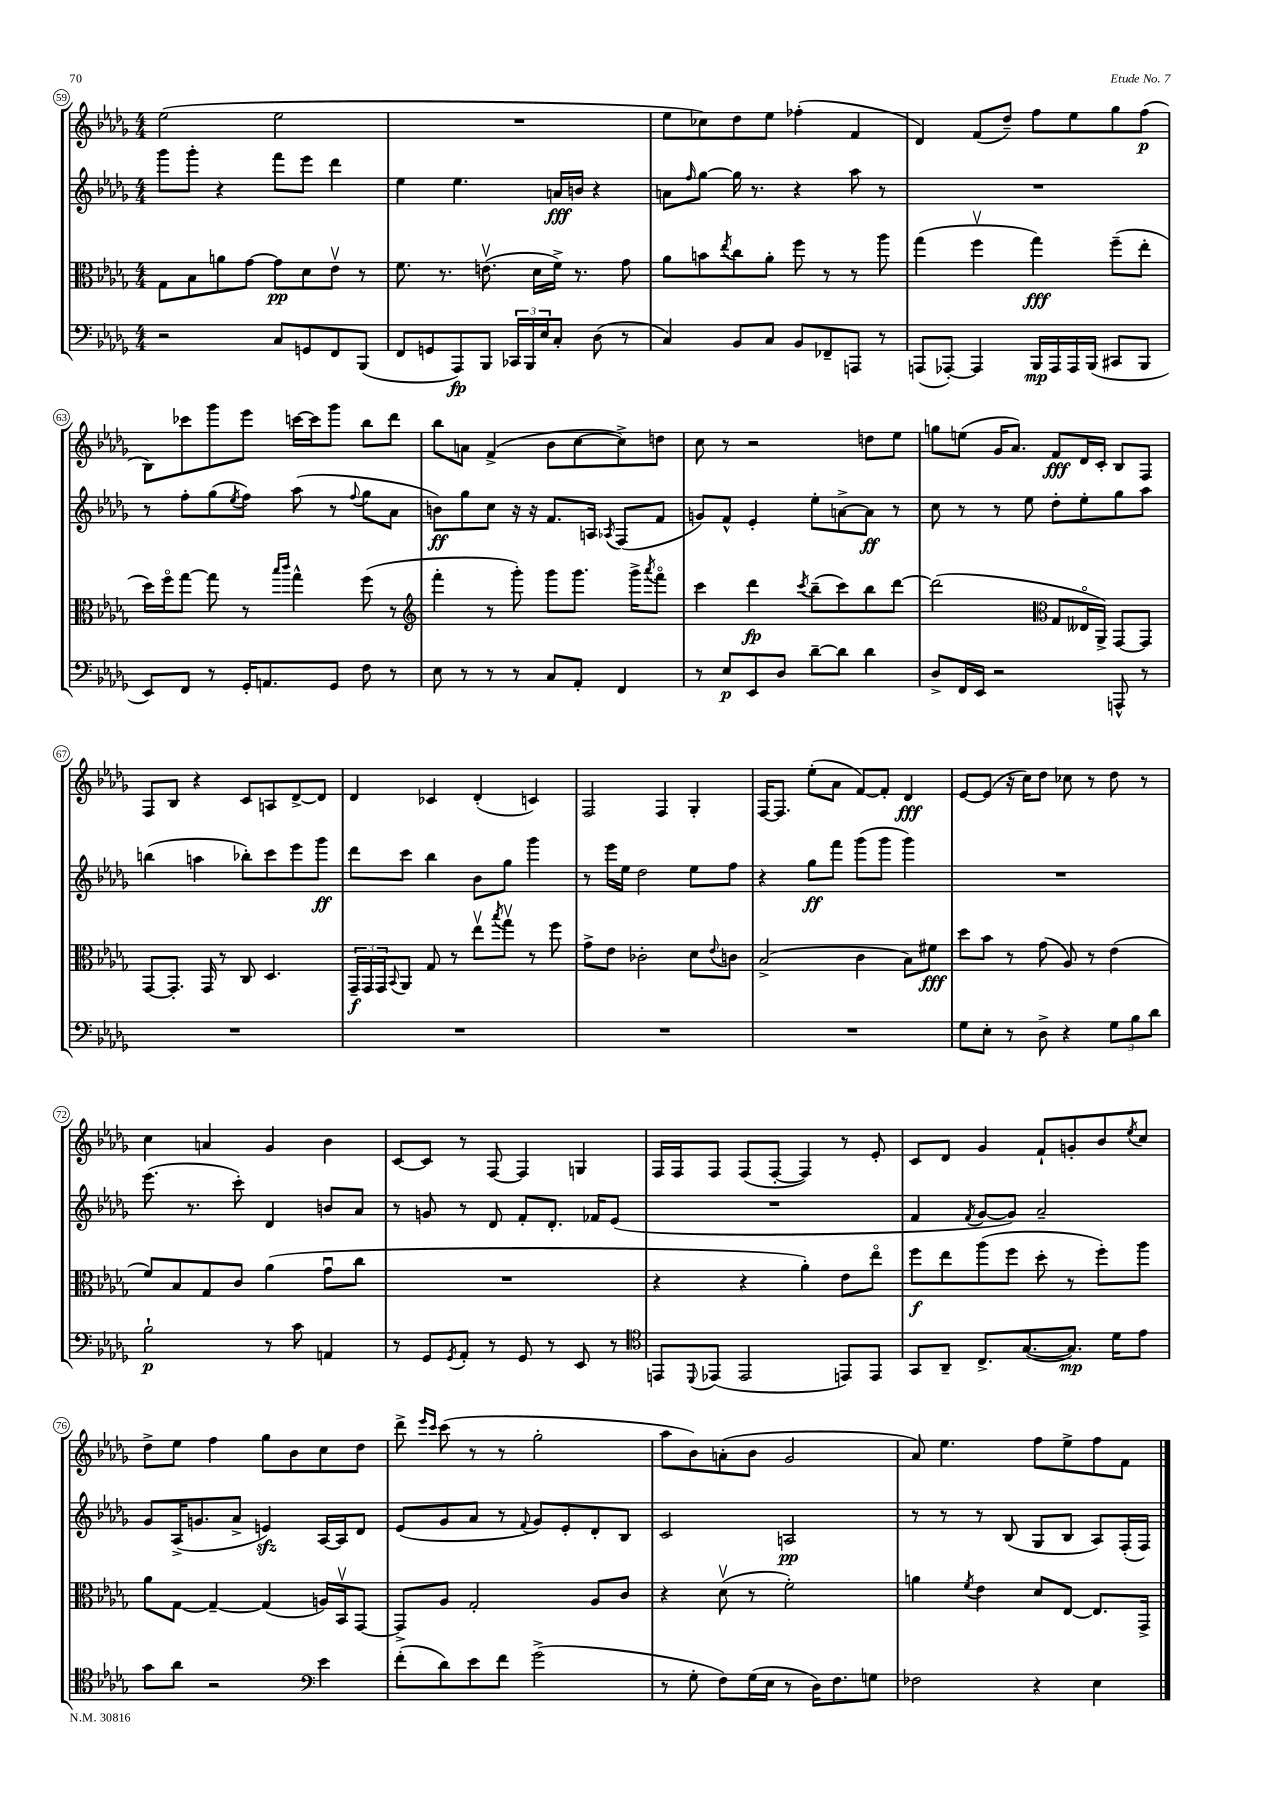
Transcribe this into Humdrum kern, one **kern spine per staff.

**kern	**kern	**kern	**kern
*staff4	*staff3	*staff2	*staff1
*clefF4	*clefC3	*clefG2	*clefG2
*k[b-e-a-d-g-]	*k[b-e-a-d-g-]	*k[b-e-a-d-g-]	*k[b-e-a-d-g-]
*M4/4	*M4/4	*M4/4	*M4/4
2r	8G-\L	8ggg-\L	(2ee-\
.	8B-\	8ggg-'\J	.
.	8a\	4r	.
.	[8g-\J	.	.
8C/L	8g-\]L	8fff\L	2ee-\
8GG/	8d-\	8eee-\J	.
8FF/	8e-v\J	4ddd-\	.
(8BBB-/J	8r	.	.
=	=	=	=
8FF/L	8.f\	4ee-\	1r
8GG/	.	.	.
.	8.r	.	.
8AAA-/)	.	4.ee-\	.
8BBB-/J	(8.ev\	.	.
24CC-/LL	.	.	.
24BBB-/	.	.	.
.	16d-\LL	.	.
24E-/J	.	.	.
8C'/J	16f^\JJ)	16a/LL	.
.	8.r	16b/JJ	.
(8D-\	.	4r	.
8r	8g-\	.	.
=	=	=	=
4C/)	8a-\L	8a\L	8ee-\L
.	.	16qqff/	.
.	8b\	[8gg-\J	8cc-\)
.	8qee-/	.	.
8BB-/L	8cc\	16gg-\]	8dd-\
.	.	8.r	.
8C/J	8a-'\J	.	8ee-\J
8BB-/L	8ff\	4r	(4ff-'\
8FF-~/	8r	.	.
8AAA/J	8r	8aa-\	4f/
8r	8aa-\	8r	.
=	=	=	=
(8AAA/L	(4gg-\	1r	4d-/)
[8AAA-'/J)	.	.	.
4AAA-/]	4ffv\	.	(8f/L
.	.	.	8dd-~/J)
16BBB-/LL	4gg-\)	.	8ff\L
16AAA-/	.	.	.
16AAA-/	.	.	8ee-\
(16BBB-/JJ	.	.	.
8CC#/L	(8ff~\L	.	8gg-\
8BBB-/J	8ee-'\J	.	(8ff\J
=	=	=	=
8EE-/L)	16dd-\LL)	8r	8B-\L)
.	16ffo\J	.	.
8FF/J	[8gg-\J	8ff'\L	8ccc-\
8r	8gg-\]	(8gg-\	8ggg-\
.	.	8qee-/	.
16GG-'/LK	8r	8ff\J)	8eee-\J
8.AA/	.	.	.
.	16qqbb-/LL	.	.
.	16qqccc/JJ	.	.
.	4gg-^^\	(8aa-\	[16ccc\LL
.	.	.	16ccc\]J
8GG-/J	.	8r	8ggg-\J
.	.	8qqff/	.
8F\	(8ff\	8gg-\L	8bb-\L
8r	8r	8a-\J	8ddd-\J
=	=	=	=
*	*clefG2	*	*
8E-\	4fff'\	8b\L)	8bb-\L
8r	.	8gg-\	8a\J
8r	8r	8cc\J	(4f^/
8r	8ggg-'\)	16r	.
.	.	16r	.
8C/L	8ggg-\L	8.f/L	8b-\L
8AA-'/J	8.ggg-\J	.	[8cc\
.	.	16A/Jk	.
.	.	8qA-/	.
4FF/	.	(8F/L	8cc^\])
.	16ggg-^\LK	.	.
.	8qaaa-/	.	.
.	8fffo\J	8f/J	8dd\J
=	=	=	=
8r	4ccc\	8g/L)	8cc\
8E-/L	.	8f^^/J	8r
8EE-/	4ddd-\	4e-'/	2r
8D-/J	.	.	.
.	8qccc/	.	.
[8d-~\L	(8bb-~\L	8ee-'\L	.
8d-\]J	8ccc\)	[8a^\	.
4d-\	8bb-\	8a\]J	8dd\L
.	[8ddd-\J	8r	8ee-\J
=	=	=	=
8D-^/L	(2ddd-\]	8cc\	8gg\L
16FF/L	.	8r	(8ee\J
16EE-/JJ	.	.	.
2r	.	8r	16g-/LK
.	.	.	8.a-/J)
.	.	8ee-\	.
*	*clefC3	*	*
.	8G-/L	8dd-'\L	8f/L
.	16E--o/L	8ee-'\	16d-/L
.	16AA-^/JJ)	.	16c'/JJ
8AAA^^/	[8GG-/L	8gg-\	8B-/L
8r	8GG-/]J	8aa-\J	8F/J
=	=	=	=
1r	[8GG-/L	(4bb\	8F/L
.	8.GG-'/]J	.	8B-/J
.	.	4aa\	4r
.	16GG-/	.	.
.	8r	.	.
.	8C/	8bb-'\L)	8c/L
.	4.D-/	8ccc\	8A/
.	.	8eee-\	[8d-^/
.	.	8ggg-\J	8d-/]J
=	=	=	=
1r	24GG-~/LL	8ddd-\L	4d-/
.	24GG-/	.	.
.	24GG-/J	.	.
.	8qqBB-/	.	.
.	8AA-/J	8ccc\J	.
.	8G-/	4bb-\	4c-/
.	8r	.	.
.	8ee-v\L	8b-\L	(4d-'/
.	8qbb-/	.	.
.	8gg-v\J	8gg-\J	.
.	8r	4ggg-\	4c/)
.	8ff\	.	.
=	=	=	=
1r	8g-^\L	8r	2F/
.	8e-\J	16eee-\LL	.
.	.	16ee-\JJ	.
.	2c-'\	2dd-\	.
.	.	.	4F/
.	8d-\L	8ee-\L	4G-'/
.	8qqe-/	.	.
.	8c\J	8ff\J	.
=	=	=	=
1r	(2B-^/	4r	[16F/LK
.	.	.	8.F/]J
.	.	8gg-\L	(8ee-'\L
.	.	8fff\J	8a-\J
.	4c\	(8ggg-\L	[8f/L)
.	.	8ggg-\J	8f'/]J
.	8B-\L)	4ggg-\)	4d-/
.	8f#\J	.	.
=	=	=	=
8G-\L	8dd-\L	1r	[8e-/L
8E-'\J	8b-\J	.	(8e-/]J
8r	8r	.	16r
.	.	.	16cc\LK)
8D-^\	(8g-\	.	8dd-\J
4r	8A-/)	.	8cc-\
.	8r	.	8r
12G-\L	(4e-\	.	8dd-\
12B-\	.	.	.
.	.	.	8r
12d-\J	.	.	.
=	=	=	=
2B-`\	8f/L)	(8.eee-\	4cc\
.	8B-/	.	.
.	.	8.r	.
.	8G-/	.	4a/
.	8c/J	8ccc'\)	.
8r	(4a-\	4d-/	4g-/
8c\	.	.	.
4AA/	8g-u\L	8b/L	4b-\
.	8cc\J	8a-/J	.
=	=	=	=
8r	1r	8r	[8c/L
8GG-/L	.	8g/	8c/]J
8qGG-/	.	.	.
8AA-'/J	.	8r	8r
8r	.	8d-/	[8F/
8GG-/	.	8f'/L	4F/]
8r	.	8.d-'/J	.
8EE-/	.	.	4G/
.	.	16f-/LK	.
8r	.	(8e-/J	.
=	=	=	=
*clefC4	*	*	*
8EE/L	4r	1r	16F/LL
.	.	.	16F/J
8qqDD-/	.	.	.
(8EE-/J	.	.	8F/J
2EE-/	4r	.	(8F/L
.	.	.	[8F'/J
.	4a-'\)	.	4F/])
8EE/L)	8e-\L	.	8r
8EE/J	8ee-o\J	.	8e-'/
=	=	=	=
8GG-/L	8ff\L	4f/	8c/L
8AA-~/J	8ee-\	.	8d-/J
.	.	8qf/	.
8.C^/L	(8aa-\	[8g-/L	4g-/
.	8ff\J	8g-/]J)	.
([8.G-/	.	.	.
.	8dd-'\	2a-~/	8f`/L
8.G-/]J)	8r	.	8g'/
.	8ff'\L)	.	8b-/
16d-\LK	.	.	.
.	.	.	8qee-/
8e-\J	8aa-\J	.	8cc/J
=	=	=	=
8g-\L	8a-\L	8g-/L	8dd-^\L
8a-\J	[8G-\J	(16A-^/K	8ee-\J
.	.	8.g/	.
2r	4G-~/_	.	4ff\
.	.	8a-^/J	.
.	(4G-/]	4e/)	8gg-\L
.	.	.	8b-\
*clefF4	*	*	*
4e-\	16A/LL)	[16A-/LL	8cc\
.	16BB-v/J	16A-/]J	.
.	[8GG-/J	8d-/J	8dd-\J
=	=	=	=
(8f'\L	8GG-^/]L	(8e-/L	8ddd-^\
.	.	.	16qqeee-/LL
.	.	.	16qqccc/JJ
8d-\)	8A-/J	8g-/	(8ccc\
8e-\	2G-'/	8a-/J	8r
8f\J	.	8r	8r
.	.	8qqf/	.
(2g-^\	.	8g-/L)	2gg-'\
.	.	8e-'/	.
.	8A-/L	8d-'/	.
.	8c/J	8B-/J	.
=	=	=	=
8r	4r	2c/	8aa-\L
8G-'\	.	.	8b-\)
8F\L)	(8d-v\	.	(8a'\
(16G-\L	8r	.	8b-\J
16E-\JJ	.	.	.
8r	2f'\)	2A/	2g-/
16D-\LK)	.	.	.
8.F\	.	.	.
8G\J	.	.	.
=	=	=	=
2F-\	4a\	8r	8a-/)
.	.	8r	4.ee-\
.	8qf/	.	.
.	4e-\	8r	.
.	.	(8B-/	.
4r	8d-/L	8G-/L	8ff\L
.	[8E-/J	8B-/J	8ee-^\
4E-\	8.E-/]L	8A-/L)	8ff\
.	.	(16F'/L	8f\J
.	16GG-^/Jk	16F/JJ)	.
==	==	==	==
*-	*-	*-	*-
